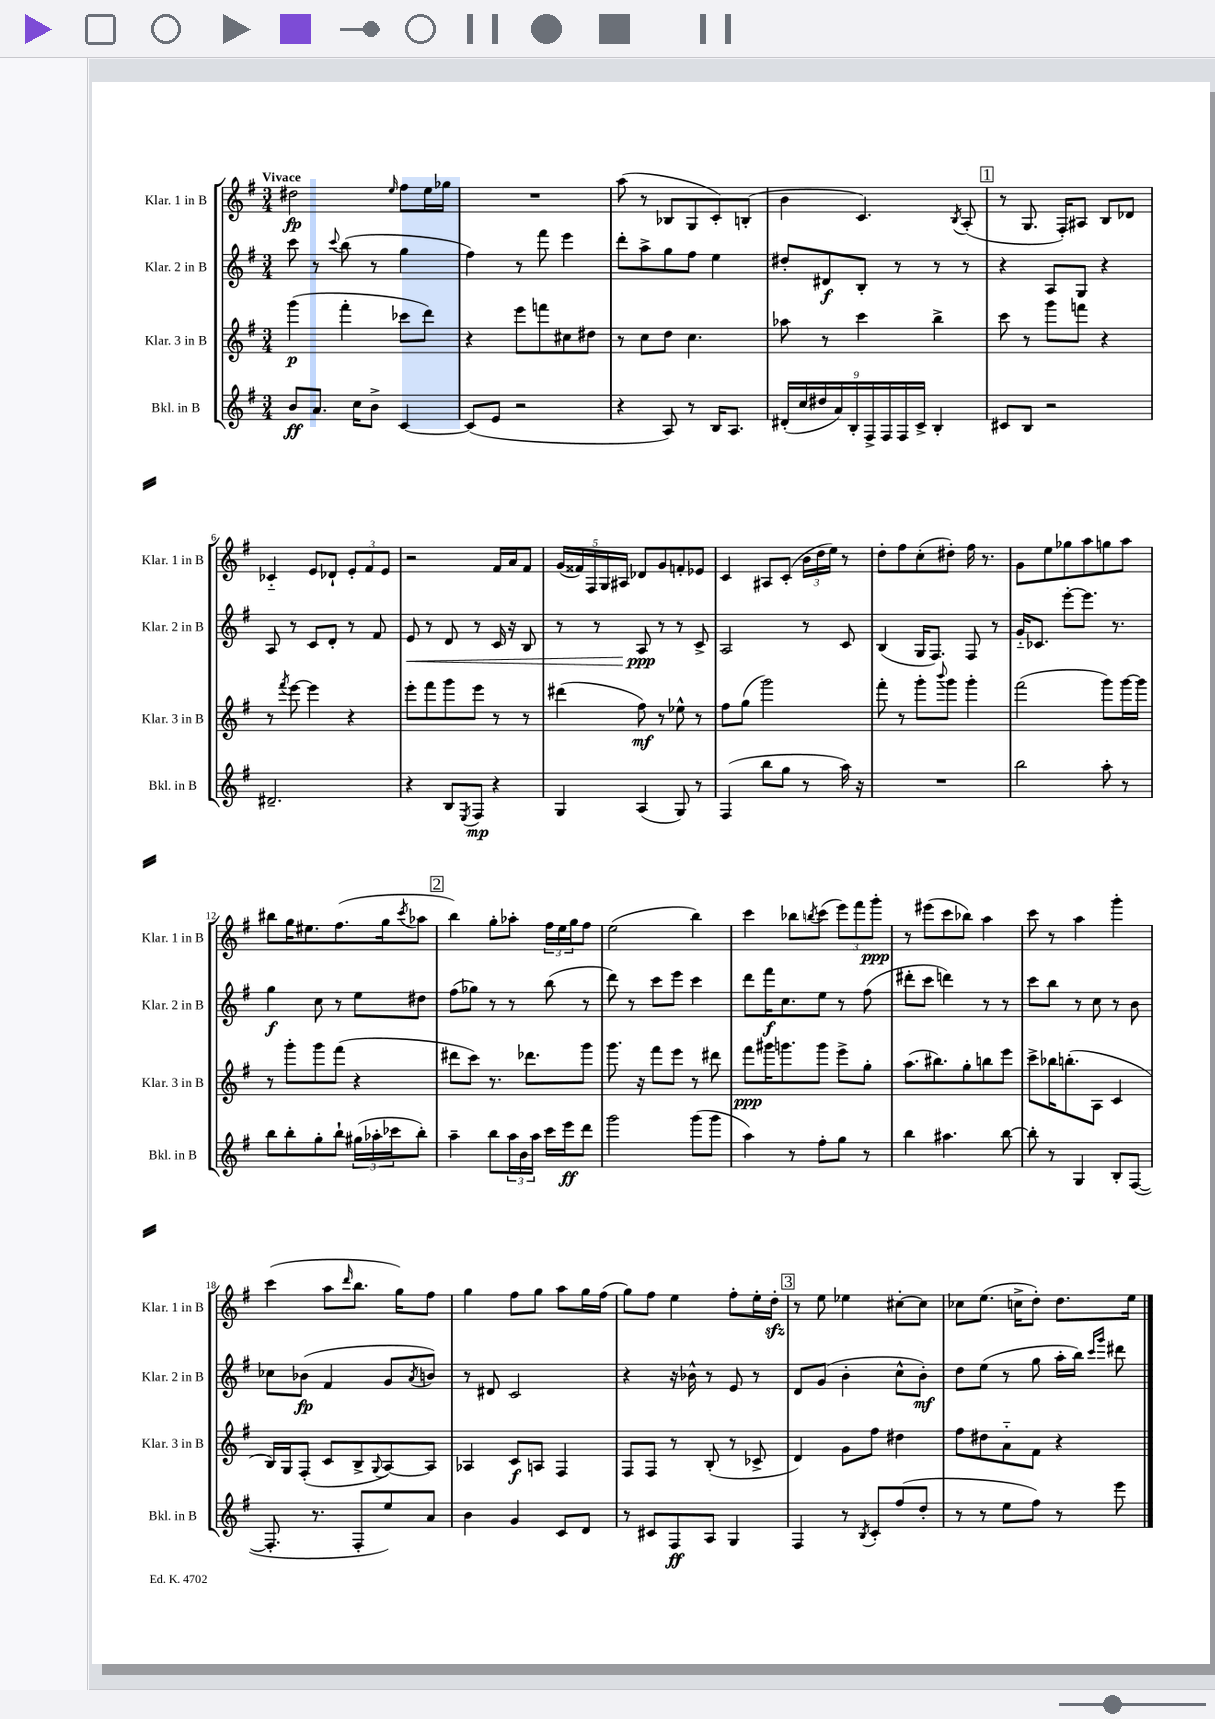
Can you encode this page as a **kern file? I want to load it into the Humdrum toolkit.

**kern	**kern	**kern	**kern
*staff4	*staff3	*staff2	*staff1
*clefG2	*clefG2	*clefG2	*clefG2
*k[f#]	*k[f#]	*k[f#]	*k[f#]
*M3/4	*M3/4	*M3/4	*M3/4
8b/L	(4ggg\	8ccc\	2dd#\
8.a/J	.	8r	.
.	.	8qqccc/	.
.	4fff#'\	(8bb\	.
16cc\LK	.	.	.
8b^\J	.	8r	.
.	.	.	16qqee/
[4c/	8ccc-\L	4gg\	8ff#\L
.	8ddd\J)	.	16ee\L
.	.	.	16gg-\JJ
=	=	=	=
(8c/]L	4r	4ff#\)	2.r
8e/J	.	.	.
2r	8eee\L	8r	.
.	8fff\	8fff#\	.
.	8cc#\	4eee\	.
.	8dd#\J	.	.
=	=	=	=
4r	8r	8ddd'\L	(8aa\
.	8cc\L	8aa^\	8r
8A/)	8dd\J	8gg\	8B-/L
8r	4.cc\	8ff#\J	8G/
16B/LK	.	4ee\	8c'/)
8.A/J	.	.	.
.	.	.	(8B'/J
=	=	=	=
(18d#'/LL	8aa-\	8dd#'/L	4b\
18cc/	.	.	.
18dd#/	.	.	.
.	8r	8d#/	.
18a/)	.	.	.
18B'/	.	.	.
.	4ccc\	8B'/J	4.c/)
18F#^/	.	.	.
18F#/	.	.	.
.	.	8r	.
18F#/	.	.	.
18c^/JJ	.	.	.
4B'/	4bb^\	8r	.
.	.	.	8qB/
.	.	8r	(8A'/
=	=	=	=
8c#/L	8ccc\	4r	8r
8B/J	8r	.	8.G/
2r	8ggg\L	8A/L	.
.	.	.	16F#'/LK)
.	8fff\J	8G/J	8A#/J
.	4r	4r	8B/L
.	.	.	8d-/J
=	=	=	=
2.d#~/	8r	8A/	4c-'~/
.	8qfff#/	.	.
.	[8eee\	8r	.
.	4eee\]	8c/L	8e/L
.	.	8d'/J	8d-`/J
.	4r	8r	12e'/L
.	.	.	12f#/
.	.	8f#/	.
.	.	.	12e/J
=	=	=	=
4r	8eee'\L	8e/	2r
.	8fff#\	8r	.
8B/L	8ggg\	8d/	.
8qE/	.	.	.
8F#/J	8eee\J	8r	.
4r	8r	16c/	16f#/LL
.	.	16r	16a/J
.	8r	8B/	8f#/J
=	=	=	=
4G/	(4ddd#\	8r	(20g/LL
.	.	.	20f##/)
.	.	.	20F#/
.	.	8r	.
.	.	.	20G/
.	.	.	20A#/JJ
(4A/	8ff#\)	8A/	8d-/L
.	8r	8r	8g/
8G/)	8ee-^^\	8r	8f'/
8r	8r	8c^/	8e-/J
=	=	=	=
(4F#/	8ff#\L	2A/	4c/
.	(8gg\J	.	.
8bb\L	2ggg\)	.	8A#/L
8gg\J	.	.	(8c'/J
8r	.	8r	24b\LL
.	.	.	24dd\
.	.	.	24ee\JJ)
16aa\)	.	8c/	8r
16r	.	.	.
=	=	=	=
2.r	8fff#'\	(4B/	8dd'\L
.	8r	.	8ff#\
.	8ggg'\L	16G/LK	(8cc'\
.	.	8.F#/J)	.
.	8qqbbb/	.	.
.	8ggg\J	.	8dd#'\J)
.	4ggg'\	8F#/	16ff#\
.	.	.	8.r
.	.	8r	.
=	=	=	=
2bb\	(2fff#\	16g'~/LK	8g\L
.	.	8.c-/J	.
.	.	.	8ee\
.	.	[8eee'\L	8gg-\
.	.	8.eee\]J	8aa\
8aa'\	8ggg\L)	.	8gg\
.	.	8.r	.
8r	[16ggg\L	.	8aa\J
.	16ggg\]JJ	.	.
=	=	=	=
8bb\L	8r	4gg\	8bb#\L
8bb'\	8ggg'\L	.	16gg\K
.	.	.	8.ee#\
8gg'\	8ggg\	8cc\	.
8bb`\J	(8fff#\J	8r	(8.ff#\
(24gg#\LL	4r	8ee\L	.
24aa-'\	.	.	.
.	.	.	16gg\k
24ccc-\J	.	.	.
.	.	.	8qccc/
8bb'\J)	.	8dd#\J	8aa-\J
=	=	=	=
4aa~\	8ddd#\L	(8ff#\L	4bb\)
.	8ccc\J)	8gg-\J)	.
8bb\L	8.r	8r	8gg'\L
24aa\L	.	8r	8aa-'\J
24b\	.	.	.
.	8.ddd-\L	.	.
24aa\JJ	.	.	.
16ccc\LL	.	(8bb\	24ff#\LL
.	.	.	24ee\
16eee\J	.	.	.
.	.	.	24gg\J
8ddd\J	8ggg\J	8r	8ff#\J
=	=	=	=
2ggg\	8.ggg\	8ddd\)	(2ee\
.	.	8r	.
.	16r	.	.
.	8fff#\L	8ccc\L	.
.	8eee\J	8eee\J	.
(8ggg\L	8r	4ccc\	4bb\)
8ggg\J	8ddd#\	.	.
=	=	=	=
4aa\)	8fff#\L	8ddd\L	4ccc\
.	16ggg#\K	16fff#\K	.
.	8.ggg\	8.cc\	.
8r	.	.	8bb-\L
.	.	.	8qbb/
8ff#'\L	8ggg\J	8ee\J	(8ccc\J
8gg\J	8eee^\L	8r	12eee\L)
.	.	.	12fff#\
8r	8gg'\J	(8ff#\	.
.	.	.	12ggg'\J
=	=	=	=
4bb\	(8.aa\L	8ddd#'\L	8r
.	.	8ccc\J	(8eee#\L
.	8.bb#\)	.	.
4.aa#\	.	4ddd\)	8ccc\
.	8gg'\	.	8bb-\J)
.	8bb\	8r	4aa\
[8bb\	8eee\J	8r	.
=	=	=	=
8bb'\]	8ccc^\L	8ccc\L	8ccc\
8r	16bb-\K	8bb\J	8r
.	(8.bb'\	.	.
4G/	.	8r	4aa\
.	8A\J	8cc\	.
8B'/L	4c/	8r	4ggg'\
([8F#/J	.	8b\	.
=	=	=	=
8.F#'/]	16B/LL)	8cc-\L	(4ccc\
.	16G/J	.	.
.	(8F#'/J	(8b-\J	.
8.r	.	.	.
.	8c/L	4f#/	8aa\L
.	.	.	16qqddd/
8F#'/L	8B^/	.	8.bb\J
.	8qqG/	.	.
8ee/)	[8A/)	8g/L	.
.	.	.	16gg\LK)
.	.	8qa/	.
8a/J	8A/]J	8b/J)	8ff#\J
=	=	=	=
4b\	4A-/	8r	4gg\
.	.	8d#/	.
4g/	8c/L	2c/	8ff#\L
.	8A/J	.	8gg\J
8c/L	4F#/	.	8aa\L
8d/J	.	.	16gg\L
.	.	.	(16ff#\JJ
=	=	=	=
8r	8F#/L	4r	8gg\L)
8c#/L	8F#/J	.	8ff#\J
8F#/	8r	16r	4ee\
.	.	16b-^^\	.
8A/J	(8B'/	8r	.
4G/	8r	8e/	8ff#'\L
.	8c-^/	8r	16ee'\L
.	.	.	16dd'\JJ
=	=	=	=
4F#/	4d/)	8d/L	8r
.	.	(8g/J	8ee\
8r	8g\L	4b'\	4ee-\
8qB/	.	.	.
8c'/L	8ff#\J	.	.
(8ff#/	4dd#\	8cc^^\L	[8cc#'\L
8dd'/J	.	8b'\J)	8cc#\]J
=	=	=	=
8r	8ff#\L	8dd\L	8cc-\L
8r	8dd#\	(8ee\J	(8.ee\J
8ee\L	8a'~\	8r	.
.	.	.	16cc^\LK
8ff#\J)	8f#\J	8gg\	8dd'\J)
8r	4r	16aa'\LL	8.dd\L
.	.	16bb\JJ)	.
.	.	16qqccc/LL	.
.	.	16qqggg/JJ	.
8eee\	.	8ddd#\	.
.	.	.	16ee\Jk
==	==	==	==
*-	*-	*-	*-
